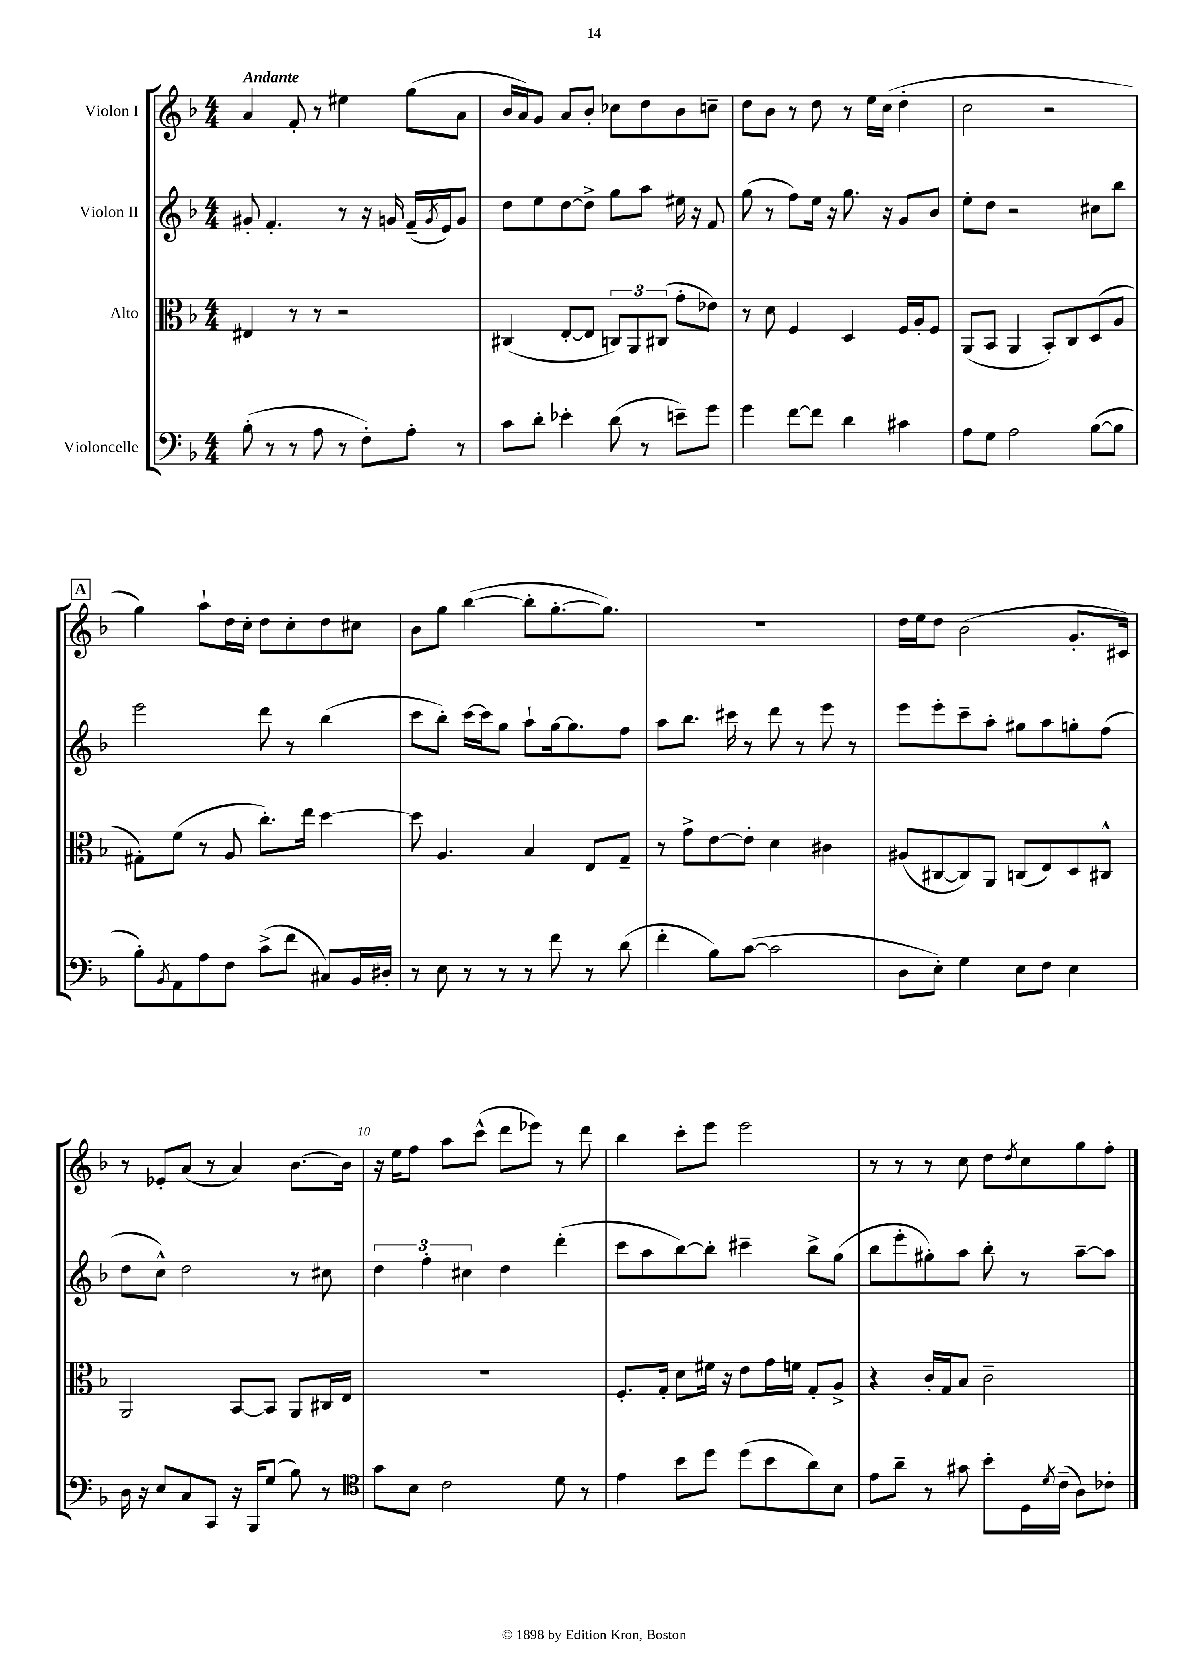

**kern	**kern	**kern	**kern
*staff4	*staff3	*staff2	*staff1
*clefF4	*clefC3	*clefG2	*clefG2
*k[b-]	*k[b-]	*k[b-]	*k[b-]
*M4/4	*M4/4	*M4/4	*M4/4
(8B-'	4E#	8g#'	4a
8r	.	4.f'	.
8r	8r	.	8f'
8A	8r	.	8r
8r	2r	8r	4ee#
8F')	.	16r	.
.	.	16g	.
8A'	.	(16f~	(8gg
.	.	8qg	.
.	.	16e)	.
8r	.	8g	8a
=	=	=	=
8c	(4C#	8dd	16b-
.	.	.	16a)
8d'	.	8ee	8g
4e-'	[8E'	[8dd	8a
.	8E]	8dd^]	8b-'
(8d	12C)	8gg	8cc-
.	12AA	.	.
8r	.	8aa	8dd
.	(12C#	.	.
8e~)	8g'	16ee#	8b-
.	.	16r	.
8g	8e-)	8f	8cc~
=	=	=	=
4g	8r	(8gg	8dd
.	8d	8r	8b-
[8f	4F	8ff)	8r
8f]	.	16ee	8dd
.	.	16r	.
4d	4D	8.gg	8r
.	.	.	16ee
.	.	16r	(16cc
4c#	16F	8g	4dd'
.	16A'	.	.
.	8F	8b-	.
=	=	=	=
8A	(8AA	8ee'	2cc
8G	8BB-	8dd	.
2A	4AA	2r	.
.	8BB-')	.	2r
.	8C	.	.
([8B-	(8D	8cc#	.
8B-]	8A	8bb-	.
=	=	=	=
8B-')	8G#')	2eee	4gg)
8qBB-	.	.	.
8AA	(8f	.	.
8A	8r	.	8aa`
8F	8A	.	16dd
.	.	.	16cc'
(8c^	8.cc')	8ddd	8dd
8f	.	8r	8cc'
.	16ee	.	.
8C#)	[4dd	(4bb-	8dd
16BB-	.	.	8cc#
16D#'	.	.	.
=	=	=	=
8r	8dd]	8ccc	8b-
8E	4.A	8bb-')	8gg
8r	.	[16ccc	([4bb-
.	.	16ccc]	.
8r	.	8gg	.
8r	4B-	8aa`	8bb-']
8f	.	[16gg	[8.gg'
.	.	8.gg]	.
8r	8E	.	.
.	.	.	8.gg])
(8d	8G~	8ff	.
=	=	=	=
4f'	8r	8aa	1r
.	8g^	8.bb-	.
8B-)	[8e	.	.
.	.	16ccc#	.
([8c	8e']	8r	.
2c]	4d	8ddd	.
.	.	8r	.
.	4c#	8eee	.
.	.	8r	.
=	=	=	=
8D	(8A#	8eee	16dd
.	.	.	16ee
8E')	[8C#	8eee'	8dd
4G	8C#])	8ccc~	(2b-
.	8AA	8aa'	.
8E	(8C	8gg#	.
8F	8E)	8aa	.
4E	8D	8gg'	8.g'
.	8C#^^	(8ff	.
.	.	.	16c#)
=	=	=	=
16D	2AA	8dd	8r
16r	.	.	.
8E	.	8cc^^)	8e-'
8C	.	2dd	(8a
8CC	.	.	8r
16r	[8BB-	.	4a)
16BBB-	.	.	.
(8G	8BB-]	.	.
8B-)	8AA	8r	[8.b-
8r	16C#	8cc#	.
.	16E	.	16b-]
=	=	=	=
*clefC4	*	*	*
8g	1r	6dd	16r
.	.	.	16ee
8B-	.	.	8ff
.	.	6ff'	.
2c	.	.	8aa
.	.	6cc#	.
.	.	.	(8ccc^^
.	.	4dd	8ddd
.	.	.	8eee-)
8d	.	(4ddd'	8r
8r	.	.	8ddd
=	=	=	=
4e	8.F'	8ccc	4bb-
.	.	8aa	.
.	16G'	.	.
8b-	8d	[8bb-)	8ccc'
8dd	16f#	8bb-']	8eee
.	16r	.	.
(8dd	8e	4ccc#~	2eee
8b-	16g	.	.
.	16f	.	.
8a)	8G'	8bb-^	.
8B-	8A^	(8gg	.
=	=	=	=
8e	4r	8bb-	8r
8a~	.	8eee'	8r
8r	16c'	8gg#')	8r
.	16G	.	.
8g#	8B-	8aa	8cc
8b-'	2c~	8bb-'	8dd
.	.	.	8qdd
16D	.	8r	8cc
8qd	.	.	.
(16c~	.	.	.
8A)	.	[8aa~	8gg
8c-'	.	8aa]	8ff'
==	==	==	==
*-	*-	*-	*-
